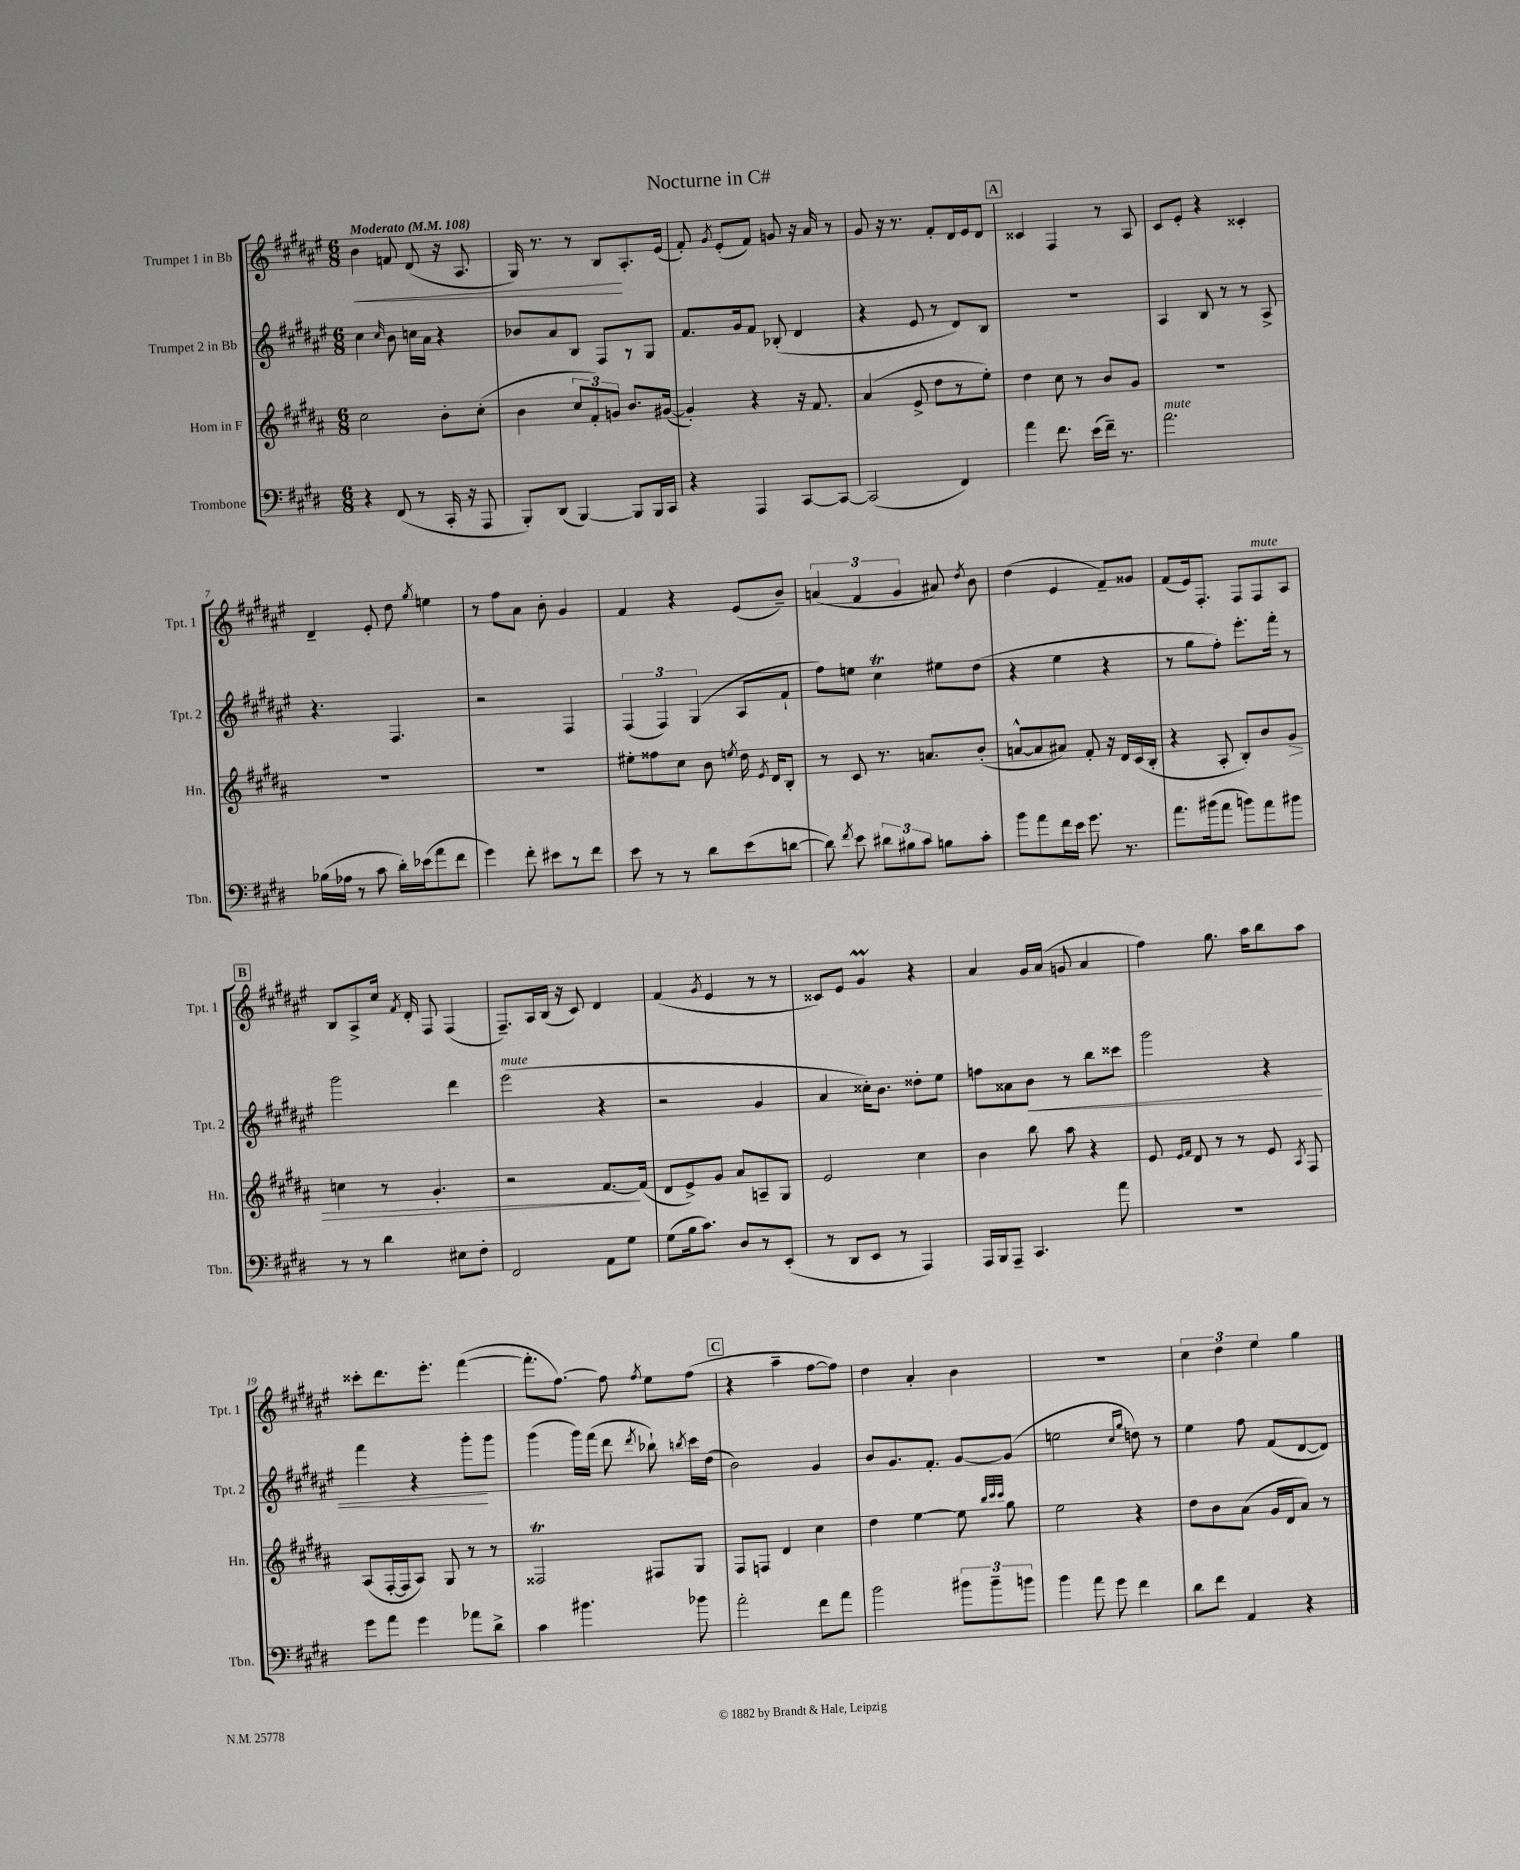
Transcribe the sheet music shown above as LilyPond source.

\header { title = "Nocturne in C#" }
<<
\new StaffGroup <<
\new Staff = "s0" \with { instrumentName = "Trumpet 1 in Bb" shortInstrumentName = "Tpt. 1" } {
    \clef treble \key fis \major \numericTimeSignature \time 6/8 \tempo "Moderato" 4 = 108
    \autoBeamOff b'4\< f'8 dis'8( r16 ais8. |
    gis16) r8. r8 b8[\! ais8.-. eis'16]( |
    fis'8-.) \acciaccatura { gis'8 } eis'8[-.( fis'8]) g'8 r16 ais'16 r8 |
    gis'8 r16 r8. fis'8[-. dis'16 eis'16 dis'8] |
    \mark \markup { \box "A" } cisis'4 fis4 r8 ais8 |
    cis'8[ eis'8]-. r4 cisis'4-. |
    dis'4-- eis'8-. dis''8 \acciaccatura { gis''8 } e''4 |
    r8 fis''8[ ais'8] b'8-. gis'4 |
    fis'4 r4 eis'8[( b'8]--) |
    \tuplet 3/2 { a'4( fis'4 gis'4 } ais'8) \acciaccatura { dis''8 } b'8 |
    dis''4( eis'4 fis'8[--) gisis'8] |
    fis'8[( eis'16) fis8.]-. fis8[ fis8^\markup { \italic "mute" } ais8] |
    \mark \markup { \box "B" } b8[ ais8-> cis''16] \acciaccatura { fis'8 } dis'16-. fis8 fis4( |
    fis8.[--) ais16 b16]( r16 cis'8) dis'4 |
    fis'4( \acciaccatura { gis'8 } eis'4 r8 r8 |
    cisis'8[) eis'8] gis'4\prall r4 |
    ais'4 gis'16[ ais'16]( g'8 ais'4 |
    fis''4) gis''8. ais''16[ b''8 ais''8] |
    cisis'''8[-. dis'''8. eis'''8.]-. fis'''4~( |
    fis'''8.[-. fis''8.]~) fis''8 \acciaccatura { fis''8 } eis''8[ fis''8]( |
    \mark \markup { \box "C" } r4 ais''4-- fis''8[~ fis''8]) |
    dis''4 ais'4-. b'4 |
    R2. |
    \tuplet 3/2 { cis''4 dis''4 eis''4 } gis''4 \bar "|." |
}
\new Staff = "s1" \with { instrumentName = "Trumpet 2 in Bb" shortInstrumentName = "Tpt. 2" } {
    \clef treble \key fis \major \numericTimeSignature \time 6/8
    \autoBeamOff cis''4 \grace { cis''16 } b'8 c''16[ ais'16] r4 |
    bes'8[ ais'8 b8] fis8[ r8 gis8] |
    fis'8.[ gis'16 fis'8] bes8-.( dis'4 |
    r4 eis'8 r8 dis'8[) b8] |
    \mark \markup { \box "A" } R2. |
    ais4 b8 r8 r8 ais8-> |
    r4. fis4. |
    r2 fis4 |
    \tuplet 3/2 { fis4( fis4) gis4( } ais8[ fis'8]-! |
    fis''8[) e''8] cis''4\trill eis''8[ dis''8]( |
    r4 eis''4 r4 |
    r8 gis''8[ fis''8]-.) eis'''8.[-. fis'''16]-. r8 |
    \mark \markup { \box "B" } gis'''2 dis'''4 |
    eis'''2^\markup { \italic "mute" }( r4 |
    r2 gis'4 |
    ais'4 cisis''16[-.) b'8.] disis''8[-. eis''8] |
    f''8[ aisis'8 b'8]\< r8 b''8[ cisis'''8] |
    gis'''2 r4 |
    fis'''4 r4 gis'''8[-.\! gis'''8] |
    gis'''4( gis'''16[) fis'''16]( dis'''8 \acciaccatura { dis'''8 } bes''8-!) \acciaccatura { b''8 } cis'''16[ dis''16]( |
    \mark \markup { \box "C" } b'2) gis'4 |
    b'8[ gis'8. fis'8.]-. gis'8[~ gis'8]( |
    e''2 \grace { cis''16[ gis''16] } d''8) r8 |
    eis''4 fis''8 fis'8[( dis'8~ dis'8]) \bar "|." |
}
\new Staff = "s2" \with { instrumentName = "Horn in F" shortInstrumentName = "Hn." } {
    \clef treble \key b \major \numericTimeSignature \time 6/8
    \autoBeamOff cis''2 b'8[-. cis''8]-.( |
    b'4 \tuplet 3/2 { cis''8[ fis'8-.) g'8] } b'8.[ gis'16]~( |
    gis'4-.) r4 r16 fis'8. |
    ais'4( e'8-> dis''8[ r8 e''8]-.) |
    \mark \markup { \box "A" } dis''4 cis''8 r8 b'8[ gis'8] |
    R2. |
    R2. |
    R2. |
    eis''8[-. fisis''8 cis''8] b'8 \acciaccatura { e''8 } dis''16 \acciaccatura { e'8 } dis'16[ b8]-. |
    r8 cis'8 r8. a'8.[ b'8]-.( |
    a'8[~-^ a'8 ais'8]) fis'8-. r16 dis'16[ cis'16( b16]-. |
    r4 ais8-. b8[-.) b'8 gis'8]\> |
    \mark \markup { \box "B" } c''4 r8 gis'4.-. |
    r2 fis'8.[~\! fis'16]( |
    dis'8[ e'8->) gis'8] ais'8[ a8-- gis8] |
    e'2 cis''4 |
    b'4 b''8 ais''8 r4 |
    e'8 \grace { e'16[ fis'16] } dis'8 r8 r8 e'8 \acciaccatura { ais8 } fis8 |
    ais8[( fis16~-. fis16 ais8]) gis8 r8 r8 |
    fisis2\trill fis8[ gis8] |
    \mark \markup { \box "C" } fis8[ f8] dis'4 cis''4 |
    dis''4 e''4~ e''8 \grace { b''32[ cis'''32 cis'''32] } gis''8 |
    e''2 r4 |
    dis''8[ b'8 ais'8]( gis'16[ dis'16 ais'8]) r8 \bar "|." |
}
\new Staff = "s3" \with { instrumentName = "Trombone" shortInstrumentName = "Tbn." } {
    \clef bass \key e \major \numericTimeSignature \time 6/8
    \autoBeamOff r4 fis,8( r8 cis,16-. r16 a,,8 |
    b,,8[-.) dis,8]( b,,4~) b,,8[ b,,16 cis,16] |
    r4 a,,4 cis,8[~ cis,8]~ |
    cis,2( fis,4) |
    \mark \markup { \box "A" } a'4 fis'8. e'16[( fis'16]--) r8. |
    a'2.^\markup { \italic "mute" } |
    bes16[( aes16] r8 cis'8 dis'16[-.) ees'16( a'8 fis'8] |
    gis'4) fis'8-. eis'8[ r8 fis'8] |
    e'8 r8 r8 dis'8[ e'8( d'8]~ |
    d'8) \acciaccatura { fis'8 } e'8 \tuplet 3/2 { dis'8[ bis8 cis'8] } b8[ cis'8]-. |
    b'8[ a'8 fis'16 e'16] gis'8. r8. |
    a'8.[ bis'16( a'8] b'8[) a'8 bis'8] |
    \mark \markup { \box "B" } r8 r8 dis'4 eis8[ fis8]-. |
    fis,2 a,8[ gis8] |
    gis8[( b16 cis'8.]) dis8[ r8 e,8]-.( |
    r8 dis,8[ e,8] r8 a,,4) |
    a,,16[ b,,16 a,,8]-- cis,4. a'8 |
    R2. |
    gis'8[ a'8] gis'4 aes'8[ dis'8]-> |
    cis'4 bis'4. bes'8 |
    \mark \markup { \box "C" } a'2-. fis'8[ a'8] |
    b'2 \tuplet 3/2 { bis'8[ bis'8-- b'8] } |
    b'4 a'8 gis'8 fis'4 |
    dis'8[ fis'8] a,4 r4 \bar "|." |
}
>>
>>
